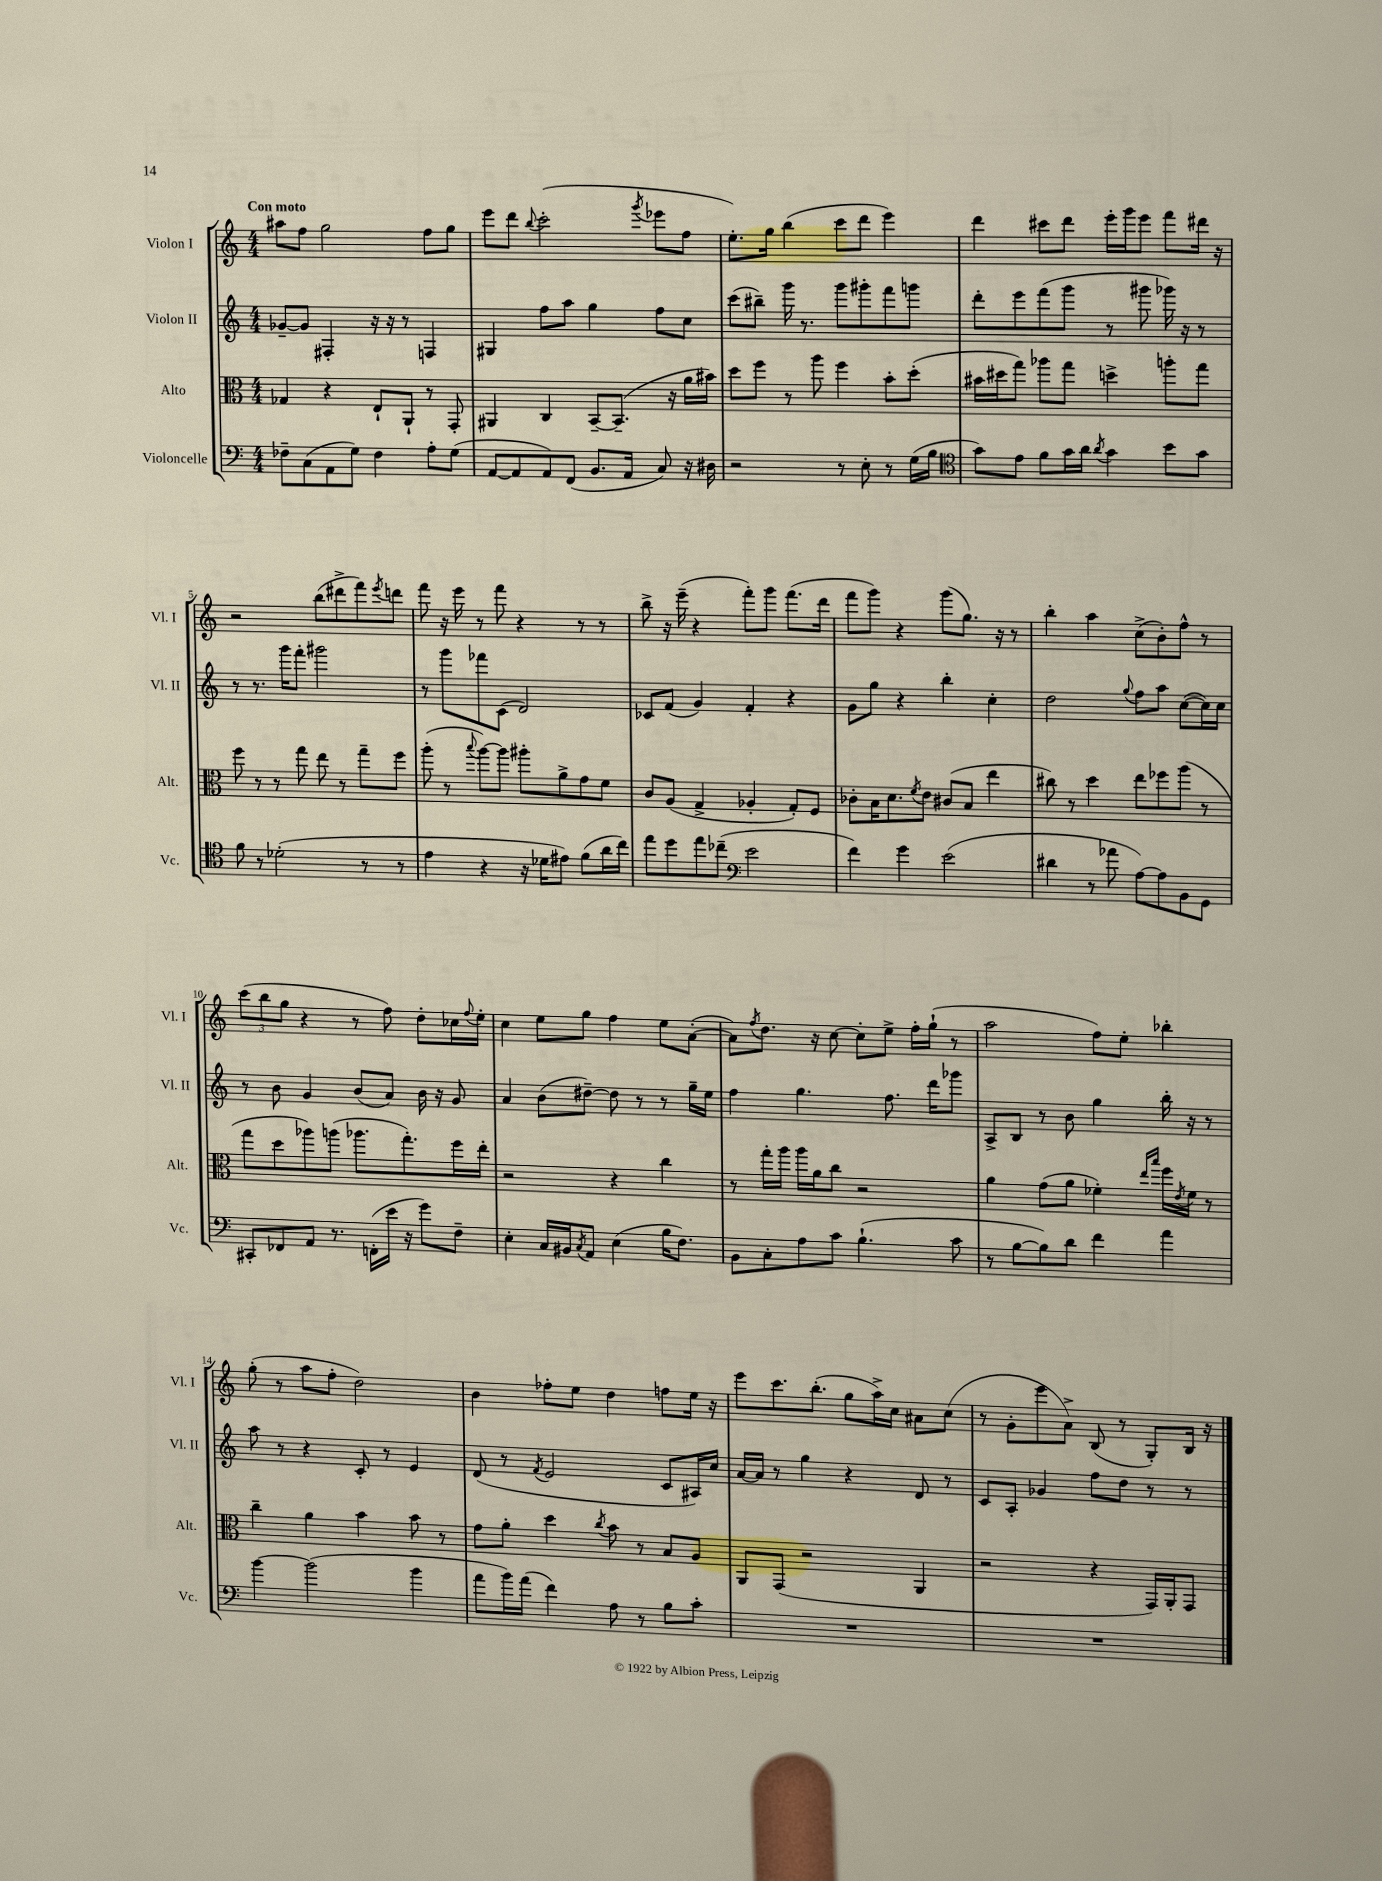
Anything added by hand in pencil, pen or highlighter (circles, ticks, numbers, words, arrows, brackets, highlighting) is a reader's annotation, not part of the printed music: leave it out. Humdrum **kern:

**kern	**kern	**kern	**kern
*part4	*part3	*part2	*part1
*staff4	*staff3	*staff2	*staff1
*I"Violoncelle	*I"Alto	*I"Violon II	*I"Violon I
*I'Vc.	*I'Alt.	*I'Vl. II	*I'Vl. I
*clefF4	*clefC3	*clefG2	*clefG2
*k[]	*k[]	*k[]	*k[]
*M4/4	*M4/4	*M4/4	*M4/4
=1	=1	=1	=1
!	!	!	!LO:TX:a:B:t=Con moto
8F-X~\L	4G-X/	[8g-X~/L	8aa#X\L
(8C\	.	8g-/J]	8ff\J
8AA\	4r	4F#X'/	2gg\
8G\J)	.	.	.
4F-\	8E`/L	16r	.
.	.	16r	.
.	8AA`/J	8r	.
8A'\L	8r	4Fn/	8ff\L
(8G\J	8GG'/	.	8gg\J
=2	=2	=2	=2
[8AA/L	4AA#X/	4G#X/	8eee\L
8AA/]	.	.	8ddd\J
.	.	.	8qqbb/
8AA/)	4C/	8ff\L	(2ccc'\
(8FF/J	.	8aa\J	.
8.BB/L	[8BB~/L	4gg\	.
.	(8.BB~/J]	.	.
16AA/Jk	.	.	.
.	.	.	8qggg/
8C/)	.	8ff\L	8eee-X\L
.	16r	.	.
16r	16a\LL	8cc\J	8ff\J
16D#X\	16b#X\JJ)	.	.
=3	=3	=3	=3
2r	8dd\L	(8ccc\L	8.ee'\L)
.	8ff\J	8bb#X~\J)	.
.	.	.	16gg\Jk
.	8r	16ggg\	(4bb\
.	.	8.r	.
.	8aa\	.	.
8r	4ff\	8ggg\L	8ccc\L
8E'\	.	8ggg#X'\	8ddd\J
8r	8b'\L	8fff\	4eee\)
(16G\LL	(8dd'\J	8gggn\J	.
16B\JJ	.	.	.
=4	=4	=4	=4
*clefC4	*	*	*
8g\L)	16b#X\LL	8ddd'\L	4ddd\
.	16dd#X\J	.	.
8e\J	8gg\J)	8eee\	.
8f\L	8aa-X\L	(8fff\	8ccc#X\L
16g\L	8gg\J	8ggg\J	8ddd\J
16a\JJ	.	.	.
8qa/	.	.	.
4g\	4ddn^\	8r	16eee'\LL
.	.	.	16ggg\J
.	.	8ggg#X\	8eee\J
8b\L	8aan'\L	16ggg-X\)	8fff\L
.	.	16r	.
8g\J	8gg\J	8r	16ddd#X\Jk
.	.	.	16r
!!LO:LB:g=z
=5	=5	=5	=5
8f\	8ff\	8r	2r
8r	8r	8.r	.
(2d-X'\	8r	.	.
.	.	16ggg\KL	.
.	8gg\	8fff'\J	.
.	8ee\	2ggg#X\	(8bb\L
.	8r	.	8ddd#X^\
8r	8gg~\L	.	8fff\)
.	.	.	8qeee/
8r	8ff\J	.	8dddn\J
=6	=6	=6	=6
4e\	(8aa'\	8r	8fff\
.	8r	8ggg\L	16r
.	.	.	16eee\
.	8qqbb/	.	.
4r	[8aa\L)	8fff-X\	8r
.	8aa\J]	(8c\J	8fff\
16r	8aa#X'\L	2d/)	4r
16d-X\KL	.	.	.
8e#X\J)	8a^\	.	.
(8f\L	8g\	.	8r
16a\L	8f\J	.	8r
16cc\JJ)	.	.	.
=7	=7	=7	=7
8ee\L	8c/L	8c-X/L	8bb^\
8dd\	(8A/J	(8f/J	16r
.	.	.	(16eee~\
8ee\	4G^/	4g/)	4r
(8cc-X~\J	.	.	.
*clefF4	*	*	*
2e\	4A-X'/	4f'/	8fff'\L)
.	.	.	8ggg\J
.	8G'/L)	4r	(8.fff\L
.	8F/J	.	.
.	.	.	16ddd\Jk
=8	=8	=8	=8
4f\)	8c-X'\L	8g\L	8fff\L
.	16B\K	8gg\J	8ggg\J)
.	8.d\	.	.
4g\	.	4r	4r
.	8qf/	.	.
.	8e\J	.	.
(2e\	(8c#X/L	4bb'\	(8ggg\L
.	8B/J	.	8.gg\J)
.	4ee\	4cc'\	.
.	.	.	16r
.	.	.	8r
=9	=9	=9	=9
4d#X\	8cc#X\)	2dd\	4bb'\
.	8r	.	.
8r	4dd\	.	4aa\
8a-X\	.	.	.
.	.	8qqgg/	.
[8A\L)	8ee\L	8ff\L	(8cc^\L
8A\]	8ff-X\	8aa\J	8b'\)
8BB\	(8aa\J	([8cc\L	8ff^^\J
8GG\J	8r	16cc\L])	8r
.	.	16cc\JJ	.
!!LO:LB:g=z
=10	=10	=10	=10
8CC#X'/L	8gg\L	8r	(12ccc\L
.	.	.	12bb\
8FF-X/	8dd\	8b\	.
.	.	.	12gg\J
8AA/J	8aa-X\)	4g/	4r
8.r	(8aan\J	.	.
.	8.aa-X\L	(8b/L	8r
(16FFn'\LL	.	.	.
16e\JJ	.	8a/J)	8ff\)
16r	8.gg'\)	.	.
8g\L)	.	16b\	8dd'\L
.	.	16r	.
8F~\J	16ff\L	8g/	16cc-X\L
.	.	.	8qqff/
.	16ee'\JJ	.	16ee'\JJ
=11	=11	=11	=11
4E'\	2r	4a/	4cc\
16C/LL	.	(8b\L	8ee\L
16BB#X/J	.	.	.
8qC/	.	.	.
8AA/J	.	[8dd#X~\J)	8gg\J
(4E\	4r	8dd#\]	4ff\
.	.	8r	.
16B\KL	4cc\	8r	8ee\L
8.F\J)	.	.	.
.	.	16gg~\LL	([8a'\J
.	.	16ee\JJ	.
=12	=12	=12	=12
8BB\L	8r	4ff\	8a\L])
.	.	.	8qff/
8C'\	16gg'\LL	.	8.dd\J
.	16aa\JJ	.	.
8A\	16aa\LL	4.gg\	.
.	16a\J	.	16r
8c\J	8cc\J	.	[8cc\
(4.B`\	2r	.	8cc'\L]
.	.	8.ff\	8ee^\J
.	.	.	16ff'\LL
.	.	16ddd\KL	(16gg`\JJ
8c\	.	8ggg-X\J	8r
=13	=13	=13	=13
8r	4a\	8A^/L	2aa\
[8B\L	.	8B/J	.
8B\])	(8g\L	8r	.
8d\J	8a\J	8b\	.
4f\	4f-X'\)	4gg\	8ff\L)
.	.	.	8ee'\J
.	16qqee/LL	.	.
.	16qqbb/JJ	.	.
4a\	16ff\LL	16bb'\	4bb-X'\
.	8qe/	.	.
.	16f-\JJ	16r	.
.	8r	8r	.
!!LO:LB:g=z
=14	=14	=14	=14
[4b\	4cc~\	8aa\	(8gg'\
.	.	8r	8r
(2b\]	4a\	4r	8aa\L
.	.	.	8ff'\J
.	4b\	8c'/	2dd\)
.	.	8r	.
4b\	8b\	4e/	.
.	8r	.	.
=15	=15	=15	=15
8a\L	8g\L	(8d/	4b\
16b\L)	8a'\J	8r	.
(16a\JJ	.	.	.
.	.	8qf/	.
4f\)	4dd\	2e/	8ff-X'\L
.	.	.	8ee\J
.	8qcc/	.	.
8A\	8b\	.	4dd\
8r	8r	.	.
8B\L	8B/L	8c/L	8ffn\L
8c'\J	8A/J	16A#X/L)	16ee\Jk
.	.	16cc/JJ	16r
=16	=16	=16	=16
1r	8AA/L	[16a/LL	8eee\L
.	.	16a/JJ]	.
.	(8GG/J	8r	8.ccc\
.	2r	4gg\	.
.	.	.	(8.bb'\J
.	.	4r	8gg\L
.	.	.	16aa^\L)
.	.	.	16cc\JJ
.	4AA/	8d/	8a#X\L
.	.	8r	(8cc\J
=17	=17	=17	=17
1r	2r	8c/L	8r
.	.	8A'/J	8g'\L
.	.	4g-X/	8eee\
.	.	.	8a^\J)
.	4r	8ff\L	(8B/
.	.	8dd\J	8r
.	16GG/LL)	8r	8G'/L)
.	16AA'/J	.	.
.	8GG/J	8r	16B/Jk
.	.	.	16r
==	==	==	==
*-	*-	*-	*-
